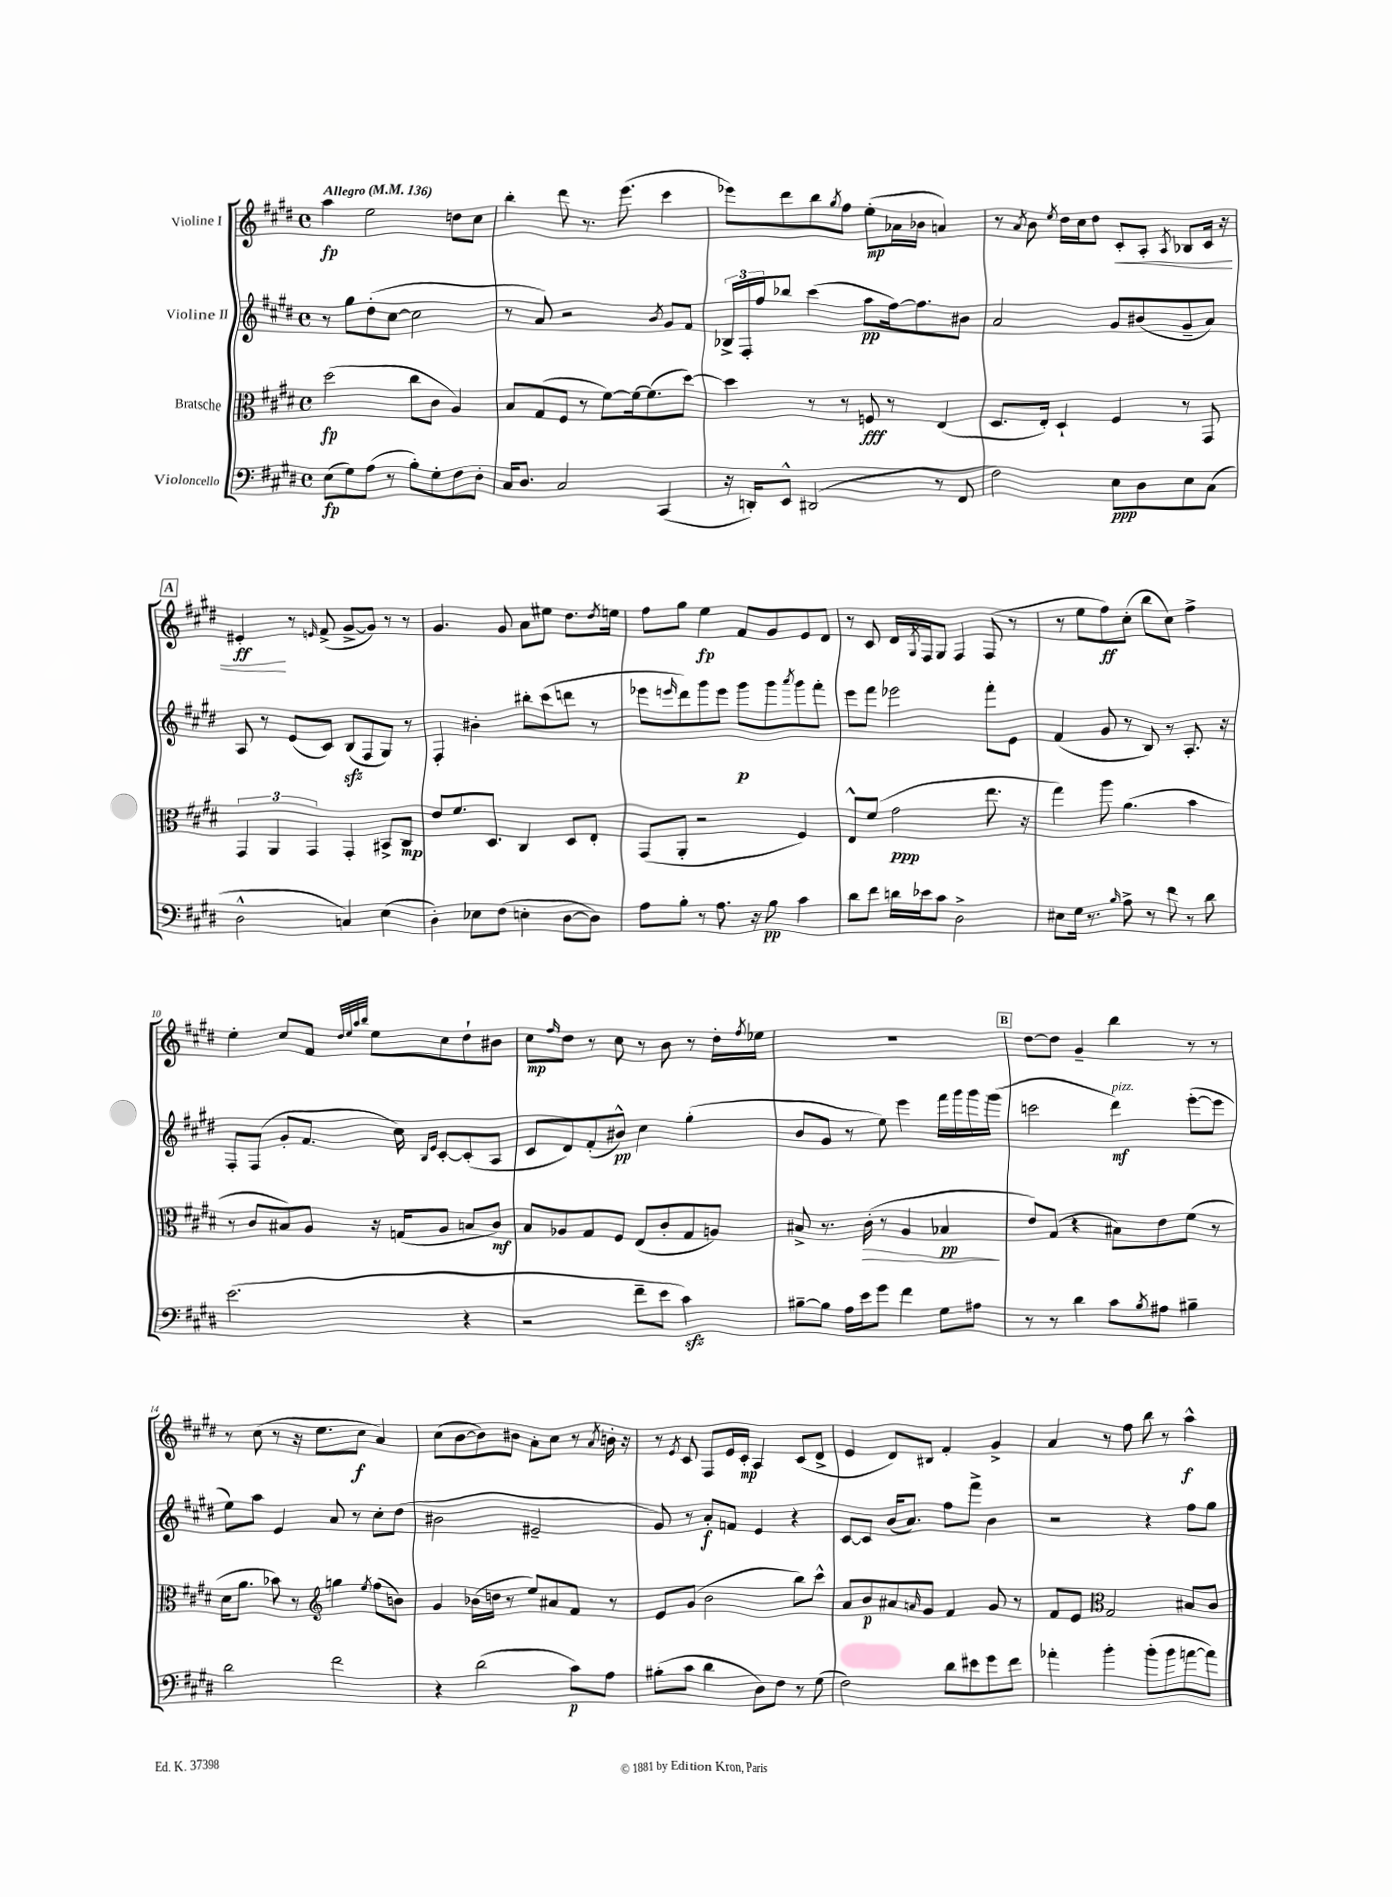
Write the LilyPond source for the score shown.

<<
\new StaffGroup <<
\new Staff = "s0" \with { instrumentName = "Violine I" } {
    \clef treble \key e \major \defaultTimeSignature \time 4/4 \tempo "Allegro" 4 = 136
    a''4\fp e''2 d''8 cis''8 |
    b''4-. dis'''8 r8. e'''8.( cis'''4 |
    ees'''8) dis'''8 b''8 \acciaccatura { gis''8 } fis''8 e''8-.\mp( aes'16 bes'16 a'4) |
    r8 \acciaccatura { a'8 } b'8 \acciaccatura { e''8 } dis''16 cis''16 dis''8 cis'8-.\< a8-. \acciaccatura { a8 } bes8 cis'16 r16 |
    \mark \markup { \box "A" } eis'4-.\ff\! r8 \grace { e'16 } fis'8->( gis'8~-> gis'8) r8 r8 |
    gis'4. gis'8 a'8 eis''8 dis''8. \acciaccatura { dis''8 } e''16 |
    fis''8 gis''8 e''4\fp fis'8 gis'8 e'8 dis'8 |
    r8 cis'8 dis'16 \acciaccatura { gis8 } fis16 gis8 fis4 fis8( r8 |
    r8 e''8 fis''8\ff) cis''8-.( b''8 cis''8) fis''4-> |
    e''4-. cis''8 fis'8 \grace { dis''32 e''32 a''32 b''32 } e''8 cis''8 dis''8-! bis'8 |
    cis''8\mp \grace { fis''16 } dis''8 r8 cis''8 r8 b'8 r8 dis''16-. \acciaccatura { fis''8 } ees''16 |
    R1 |
    \mark \markup { \box "B" } dis''8~ dis''8 gis'4-- b''4 r8 r8 |
    r8 cis''8( r8 r16 e''8. cis''8\f a'4) |
    cis''8( b'8~ b'8) bis'8 a'8-. cis''8 r8 \acciaccatura { a'8 } b'16-. r16 |
    r8 \acciaccatura { e'8 } cis'8 fis8 e'16 cis'16-.\mp a4 cis'8( dis'8-> |
    e'4 dis'8) bis8 fis'4-. gis'4-> |
    a'4 r8 fis''8 b''8 r8 a''4-^\f \bar "|." |
}
\new Staff = "s1" \with { instrumentName = "Violine II" } {
    \clef treble \key e \major \defaultTimeSignature \time 4/4
    r8 gis''8 dis''8-.( cis''8~ cis''2 |
    r8 a'8) r2 \acciaccatura { b'8 } gis'8 fis'8 |
    \tuplet 3/2 { bes16-> fis16-. fis''16 } bes''8 cis'''4( a''8\pp fis''16~) fis''8. bis'8 |
    a'2 gis'8 bis'8( gis'8-- a'8) |
    \mark \markup { \box "A" } a8 r8 e'8( cis'8) b8\sfz( fis8 gis8) r8 |
    fis4-. bis'4-. bis''8-. cis'''8( d'''8 r8 |
    ees'''8 \grace { e'''16 } dis'''8) gis'''8 e'''8 gis'''8\p gis'''8 \acciaccatura { a'''8 } gis'''8 fis'''8-. |
    e'''8 fis'''8 ees'''2 fis'''8-. e'8 |
    fis'4( gis'8 r8 b8) r8 a8.-. r16 |
    fis8-. fis8( gis'8-. fis'8. cis''16) \grace { b16 e'16 } cis'8~-. cis'8-.( a8 |
    cis'8 dis'8) fis'8-.( bis'8-^\pp) cis''4 gis''4-.( |
    b'8 gis'8 r8 e''8) e'''4 fis'''16 gis'''16 gis'''16 gis'''16( |
    \mark \markup { \box "B" } c'''2 dis'''4\mf^\markup { \italic "pizz." }) e'''8~-.( e'''8 |
    e''8) a''8 e'4 a'8 r8 cis''8-. dis''8( |
    bis'2 eis'2-- |
    gis'8) r8 a'8-.\f f'8 e'4 r4 |
    cis'8~ cis'8 b'16( a'8.) fis''8 fis'''8-> b'4 |
    r2 r4 fis''8 gis''8 \bar "|." |
}
\new Staff = "s2" \with { instrumentName = "Bratsche" } {
    \clef alto \key e \major \defaultTimeSignature \time 4/4
    dis''2\fp( cis''8 cis'8 a4) |
    b8 gis8( fis8 r8 fis'8~) fis'16~ fis'8.( dis''8~) |
    dis''4 r8 r8 f8\fff r8 e4( |
    dis8. e16-.) dis4-! fis4 r8 gis,8 |
    \mark \markup { \box "A" } \tuplet 3/2 { gis,4 a,4 gis,4 } gis,4-. bis,8-> cis8\mp |
    e'8 fis'8. dis8. cis4 dis8 e8-. |
    gis,8( a,8-. r2 fis4) |
    e8-^ fis'8( gis'2\ppp e''8. r16 |
    gis''4) a''8 a'4.( b'4 |
    r8 cis'8 bis8) a8 r16 g16( a8 b8 cis'8\mf) |
    b8 aes8 gis8 fis8 e8( cis'8-. gis8 a8) |
    bis8-> r8. cis'16-.\>( r8 a4 bes4\pp\! |
    \mark \markup { \box "B" } e'8) gis8( r4 bis8) e'8 fis'8( r8 |
    dis'16 a'8. bes'8) r8 \clef treble g''4 \acciaccatura { e''8 } fis''8( b'8) |
    gis'4 bes'16( d''16 r8 e''8) ais'8 fis'8 r8 |
    e'8 gis'8( b'2 b''8) cis'''8-^ |
    a'8 b'8\p ais'8 \grace { a'16 } gis'8 fis'4 gis'8 r8 |
    fis'8 e'8 \clef alto gis2 bis8 cis'8 \bar "|." |
}
\new Staff = "s3" \with { instrumentName = "Violoncello" } {
    \clef bass \key e \major \defaultTimeSignature \time 4/4
    e8\fp( gis8) a8( r8 b8-.) gis8-. fis8 dis8-. |
    cis16 dis8. cis2 cis,4( |
    r16 d,16-.) e,8-^ dis,2( r8 fis,8 |
    fis2) e8\ppp dis8 e8 cis8( |
    \mark \markup { \box "A" } dis2-^ c4) e4( |
    dis4-.) ees8 fis8( e4-. dis8~ dis8) |
    a8 b8-. r8 a8. r16 b8\pp cis'4 |
    dis'8 fis'8 d'16 ees'16 cis'8 dis2-> |
    eis8 gis16 r8. \grace { b16 } a8-> r8 fis'8 r8 dis'8 |
    e'2.( r4 |
    r2 fis'8-- e'8 cis'4\sfz) |
    bis8~-- bis8 a16 e'16 gis'8 fis'4 gis8 ais8 |
    \mark \markup { \box "B" } r8 r8 dis'4 cis'8 \acciaccatura { b8 } ais8 bis4-- |
    dis'2 fis'2 |
    r4 dis'2( cis'8\p) a8 |
    bis8-.( cis'8 dis'4 dis8) fis8 r8 gis8( |
    fis2) dis'8 eis'8 gis'8 fis'8 |
    aes'4-. b'4-. b'8-.( b'8 a'8~ a'8) \bar "|." |
}
>>
>>
